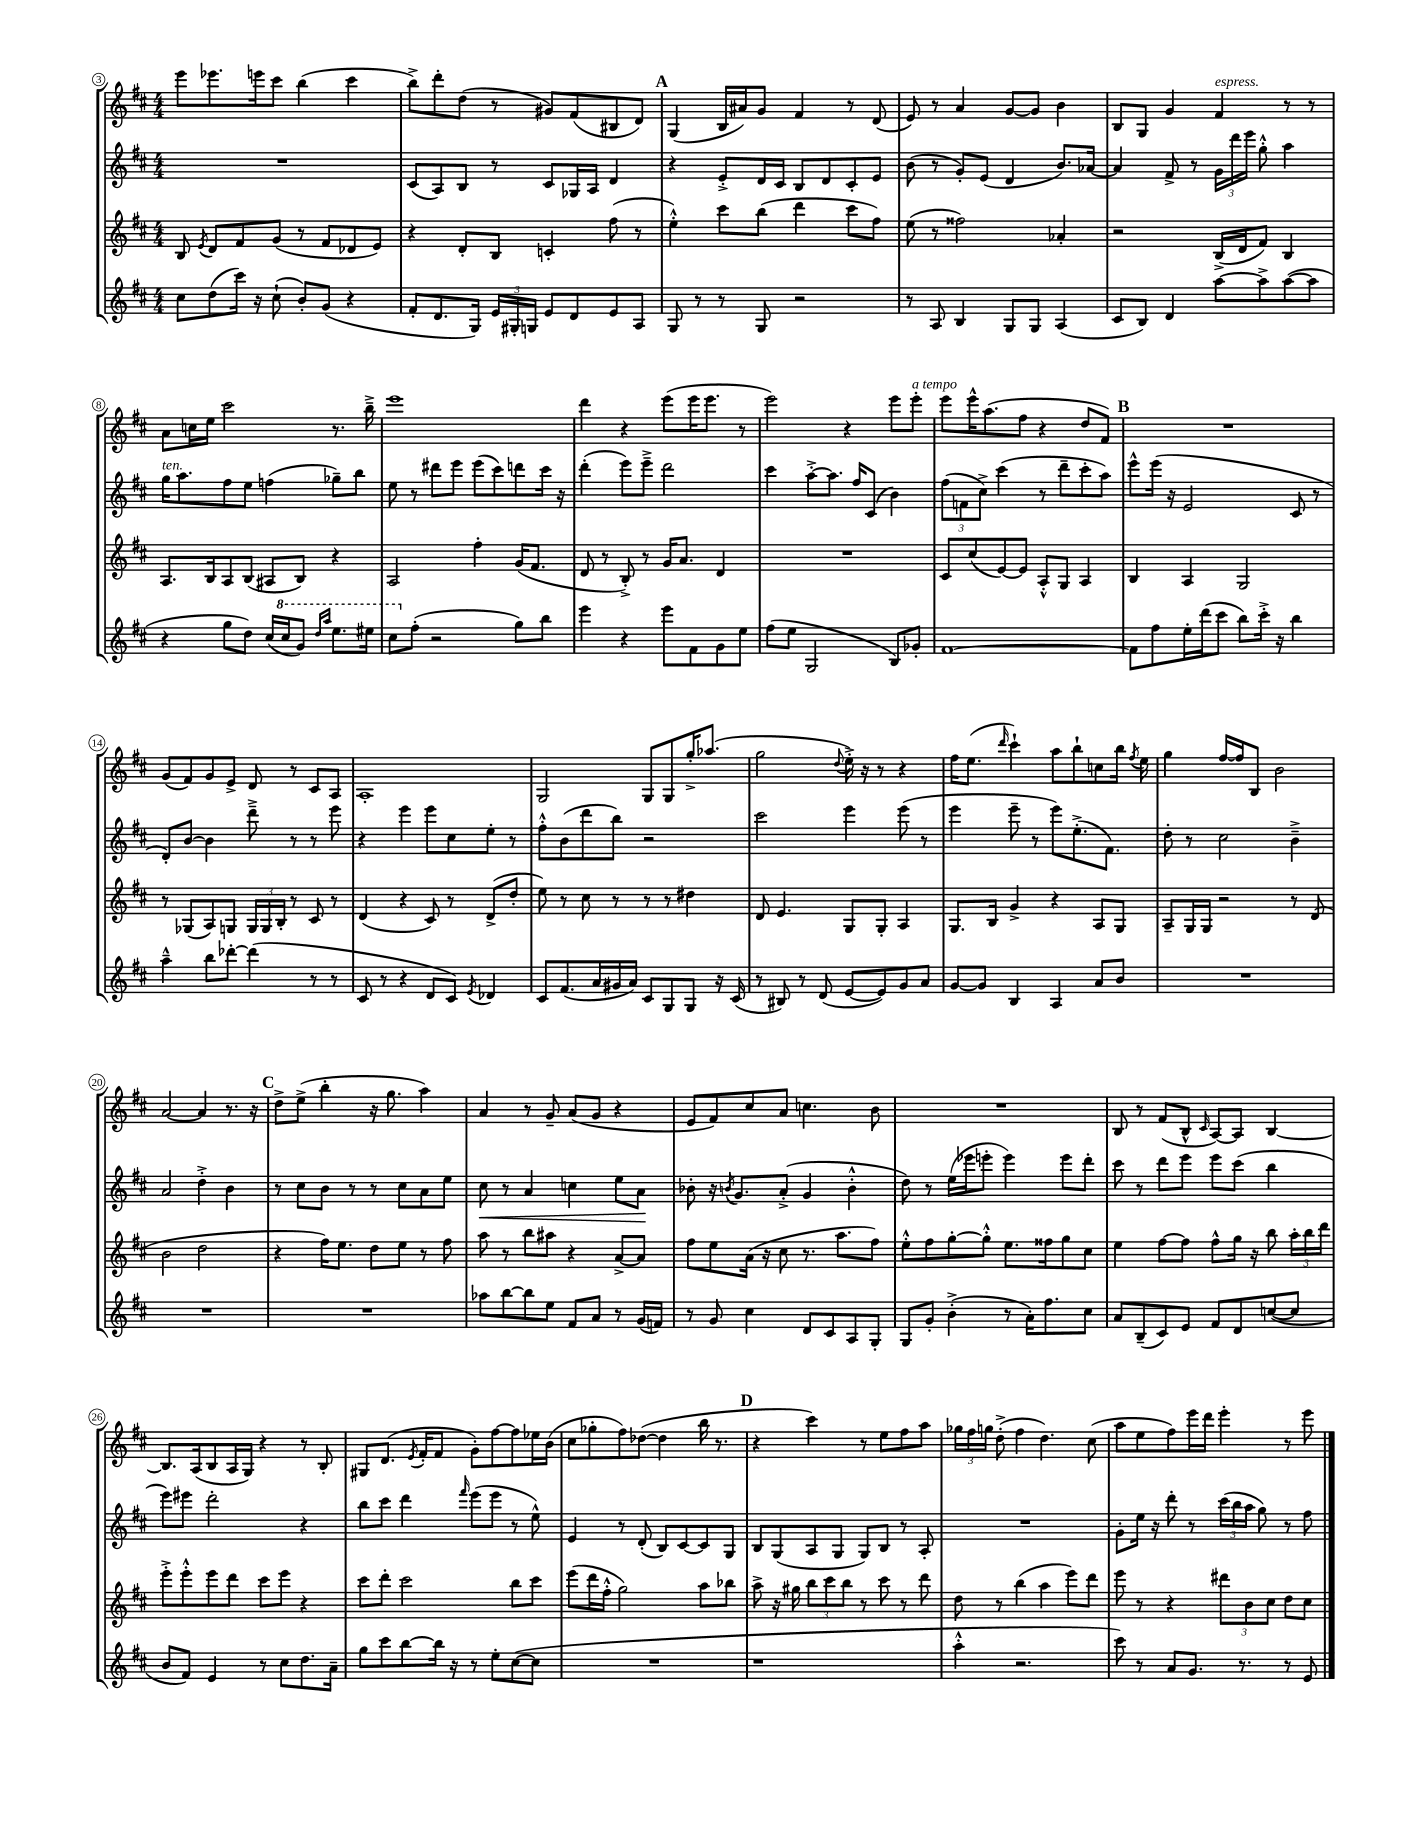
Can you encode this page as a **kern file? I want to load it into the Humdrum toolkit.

**kern	**kern	**kern	**kern
*staff4	*staff3	*staff2	*staff1
*clefG2	*clefG2	*clefG2	*clefG2
*k[f#c#]	*k[f#c#]	*k[f#c#]	*k[f#c#]
*M4/4	*M4/4	*M4/4	*M4/4
8cc#	8B	1r	8eee
.	8qe	.	.
(8dd	8d	.	8.eee-
16ccc#)	8f#	.	.
16r	.	.	16eee
(8cc#`	(8g	.	8ccc#
8b')	8r	.	(4bb
(8g	8f#	.	.
4r	8d-	.	4ccc#
.	8e)	.	.
=	=	=	=
8f#'	4r	(8c#	8bb^)
8.d	.	8A)	8ddd'
.	8d'	8B	(8dd
16G)	.	.	.
24e	8B	8r	8r
24G#'	.	.	.
24G	.	.	.
8e	4c'	8c#	8g#)
8d	.	16G-	(8f#
.	.	16A	.
8e	(8ff#	4d	8B#
8A	8r	.	8d)
=	=	=	=
8G	4ee'^^)	4r	(4G
8r	.	.	.
8r	8ccc#	8e'^	16B
.	.	.	16a#)
8G	(8bb	16d	8g
.	.	16c#	.
2r	4ddd	8B	4f#
.	.	8d	.
.	8ccc#	8c#'	8r
.	8ff#)	8e	(8d
=	=	=	=
8r	(8ee	(8b	8e)
8A	8r	8r	8r
4B	2ff##)	8g')	4a
.	.	(8e	.
8G	.	4d	[8g
8G	.	.	8g]
(4A	4a-'	8.b)	4b
.	.	[16a-	.
=	=	=	=
8c#	2r	4a-]	8B
8B)	.	.	8G
4d	.	8f#^	4g
.	.	8r	.
[8aa	(16B^	24g	4f#
.	.	24ddd	.
.	16d	.	.
.	.	24eee	.
8aa^]	8f#)	8gg'^^	.
([8aa	4B	4aa	8r
8aa]	.	.	8r
=	=	=	=
4r	8.A	16gg	8a
.	.	8.aa	.
.	.	.	16cc
.	16B	.	16ee
8gg	8A	8ff#	2ccc#
8dd)	(8B	8ee	.
(16cc#	8A#	(4ff	.
16ccc#	.	.	.
8gg)	8B)	.	.
16qqddd	.	.	.
16qqaaa	.	.	.
8.eee	4r	8gg-~)	8.r
.	.	8bb	.
16eee#	.	.	16bb~^
=	=	=	=
8ccc#	2A	8ee	1eee
(8ff#'	.	8r	.
2r	.	8ddd#	.
.	.	8eee	.
.	4ff#'	(8eee	.
.	.	8ccc#)	.
8gg)	(16g	8ddd	.
.	8.f#	.	.
8bb	.	16ccc#	.
.	.	16r	.
=	=	=	=
4eee	8d	(4ddd'	4ddd
.	8r	.	.
4r	8B'^)	8eee)	4r
.	8r	8eee~^	.
8eee	16g	2ddd	(8eee
.	8.a	.	.
8f#	.	.	16eee
.	.	.	8.eee
8g	4d	.	.
8ee	.	.	8r
=	=	=	=
(8ff#	1r	4ccc#	2eee)
8ee	.	.	.
2G	.	[8aa'^	.
.	.	8.aa]	.
.	.	.	4r
.	.	16ff#	.
.	.	(8c#	.
8B)	.	4b)	8eee
8g-'	.	.	8eee'
=	=	=	=
[1f#	8c#	(12ff#	8eee
.	.	12f	.
.	(8cc#	.	16eee^^
.	.	12cc#^)	.
.	.	.	(8.aa
.	[8e)	(4ccc#	.
.	8e]	.	8ff#
.	8A'^^	8r	4r
.	8G	8ddd~	.
.	4A	8ccc#'	8dd
.	.	8aa)	8f#)
=	=	=	=
8f#]	4B	8eee^^	1r
8ff#	.	(16eee	.
.	.	16r	.
16ee'	4A	2e	.
(16ddd	.	.	.
8ccc#	.	.	.
8bb)	2G	.	.
16ccc#'^	.	.	.
16r	.	.	.
4bb	.	8c#	.
.	.	8r	.
=	=	=	=
4aa~^^	8r	8d')	(8g
.	(8G-	[8b	8f#)
8bb	8A)	4b]	8g
[8ddd-'	8G	.	8e^
(4ddd-]	24G	8ddd~^	8d
.	24G	.	.
.	24B'	.	.
.	8r	8r	8r
8r	8c#	8r	8c#
8r	8r	8eee	8A
=	=	=	=
8c#	(4d	4r	1A'
8r	.	.	.
4r	4r	4eee	.
8d	8c#)	8eee	.
8c#)	8r	8cc#	.
8qe	.	.	.
4d-	(8d^	8ee'	.
.	8dd'	8r	.
=	=	=	=
8c#	8ee)	8ff#'^^	2G
(8.f#	8r	(8b	.
.	8cc#	8ddd	.
16a	.	.	.
16g#	8r	8bb)	.
16a)	.	.	.
8c#	8r	2r	8G
8G	8r	.	8G
8G	4dd#	.	16gg'^
.	.	.	(8.aa-
16r	.	.	.
(16c#	.	.	.
=	=	=	=
8r	8d	2ccc#	2gg
8B#)	4.e	.	.
8r	.	.	.
(8d	.	.	.
.	.	.	8qqdd
[8e	8G	4eee	16ee'^)
.	.	.	16r
8e])	8G'	.	8r
8g	4A	(8eee	4r
8a	.	8r	.
=	=	=	=
[8g	8.G	4eee	16ff#
.	.	.	(8.ee
8g]	.	.	.
.	16B	.	.
.	.	.	16qqddd
4B	4g^	8eee~	4ccc#`)
.	.	8r	.
4A	4r	8eee)	8aa
.	.	(8.ee'^	8bb`
8a	8A	.	8cc
.	.	8.f#)	.
8b	8G	.	16bb
.	.	.	8qff#
.	.	.	16ee
=	=	=	=
1r	8A~	8dd'	4gg
.	16G	8r	.
.	16G	.	.
.	2r	2cc#	[16ff#
.	.	.	16ff#]
.	.	.	8B
.	.	.	2b
.	8r	4b~^	.
.	(8d	.	.
=	=	=	=
1r	2b	2a	[2a
.	2dd	4dd'^	4a]
.	.	4b	8.r
.	.	.	16r
=	=	=	=
1r	4r	8r	8dd^
.	.	8cc#	(8ee^
.	16ff#)	8b	4bb'
.	8.ee	.	.
.	.	8r	.
.	8dd	8r	16r
.	.	.	8.gg
.	8ee	8cc#	.
.	8r	8a	4aa)
.	8ff#	8ee	.
=	=	=	=
8aa-	8aa	8cc#	4a
[8bb	8r	8r	.
8bb]	8bb	4a	8r
8ee	8aa#	.	8g~
8f#	4r	4cc	(8a
8a	.	.	8g
8r	[8a^	8ee	4r
(16g	8a]	8a	.
16f)	.	.	.
=	=	=	=
8r	8ff#	8b-'	8e
8g	8ee	16r	8f#)
.	.	8qb	.
.	.	8.g	.
4cc#	(16a	.	8cc#
.	16r	.	.
.	8cc#	(8a'^	8a
8d	8.r	4g	4.cc
8c#	.	.	.
.	8.aa	.	.
8A	.	4b'^^	.
8G'	8ff#)	.	8b
=	=	=	=
8G	8ee'^^	8dd)	1r
8g'	8ff#	8r	.
(4b'^	[8gg'	(16ee	.
.	.	16eee-	.
.	8gg'^^]	8eee'	.
8r	8.ee	4eee)	.
16a')	.	.	.
8.ff#	16ff##	.	.
.	8gg	8eee	.
8cc#	8cc#	8ddd'	.
=	=	=	=
8a	4ee	8ccc#	8B
(8B~	.	8r	8r
8c#)	[8ff#	8ddd	(8f#
8e	8ff#]	8eee	8B^^
.	.	.	16qqc#
8f#	8ff#^^	8eee	[8A)
8d	16gg	(8ccc#	8A]
.	16r	.	.
([8cc	8bb	4bb	[4B
8cc]	24aa'	.	.
.	24bb	.	.
.	24ddd	.	.
=	=	=	=
8b	8eee'^	8eee)	8.B]
8f#)	8eee'^^	8eee#	.
.	.	.	(16A
4e	8eee	2ddd'	8B
.	8ddd	.	16A
.	.	.	16G)
8r	8ccc#	.	4r
8cc#	8eee	.	.
8.dd	4r	4r	8r
.	.	.	8B'
16a~	.	.	.
=	=	=	=
8gg	8ccc#	8bb	8G#
8ccc#	8ddd'	8ccc#	(8.d
[8bb	2ccc#	4ddd	.
.	.	.	8qe
.	.	.	16f#'
16bb]	.	.	8f#
16r	.	.	.
.	.	16qqfff#	.
8r	.	(8eee	8g')
8ee'	.	8eee	[8ff#
([8cc#	8bb	8r	8ff#]
8cc#]	8ccc#	8ee^^)	16ee-
.	.	.	(16b
=	=	=	=
1r	(8eee	4e	8cc#
.	16ddd	.	8gg-'
.	16ff#'^^	.	.
.	2gg)	8r	8ff#)
.	.	(8d'	([8dd-
.	.	8B)	4dd-]
.	.	[8c#	.
.	8aa	8c#]	16bb
.	.	.	8.r
.	8bb-	8G	.
=	=	=	=
1r	8aa^	8B	4r
.	16r	(8G	.
.	16gg#	.	.
.	12bb	8A	4ccc#)
.	12ccc#	.	.
.	.	8G	.
.	12bb	.	.
.	8r	8G)	8r
.	8ccc#	8B	8ee
.	8r	8r	8ff#
.	8ddd	8A'	8aa
=	=	=	=
4aa'^^	8dd	1r	24gg-
.	.	.	24ff#
.	.	.	24gg
.	8r	.	(8dd'^
2.r	(4bb	.	4ff#
.	4aa	.	4.dd)
.	8eee)	.	.
.	8ddd	.	(8cc#
=	=	=	=
8ccc#)	8eee	8g'	8aa
8r	8r	16ee	8ee
.	.	16r	.
8a	4r	8ddd'	8ff#)
8.g	.	8r	16eee
.	.	.	16ddd
.	12ddd#	(24ccc#	4eee'
.	.	24bb	.
8.r	.	.	.
.	12b	24aa	.
.	.	8gg)	.
.	12cc#	.	.
8r	8dd	8r	8r
8e	8cc#	8ff#	8eee
==	==	==	==
*-	*-	*-	*-
